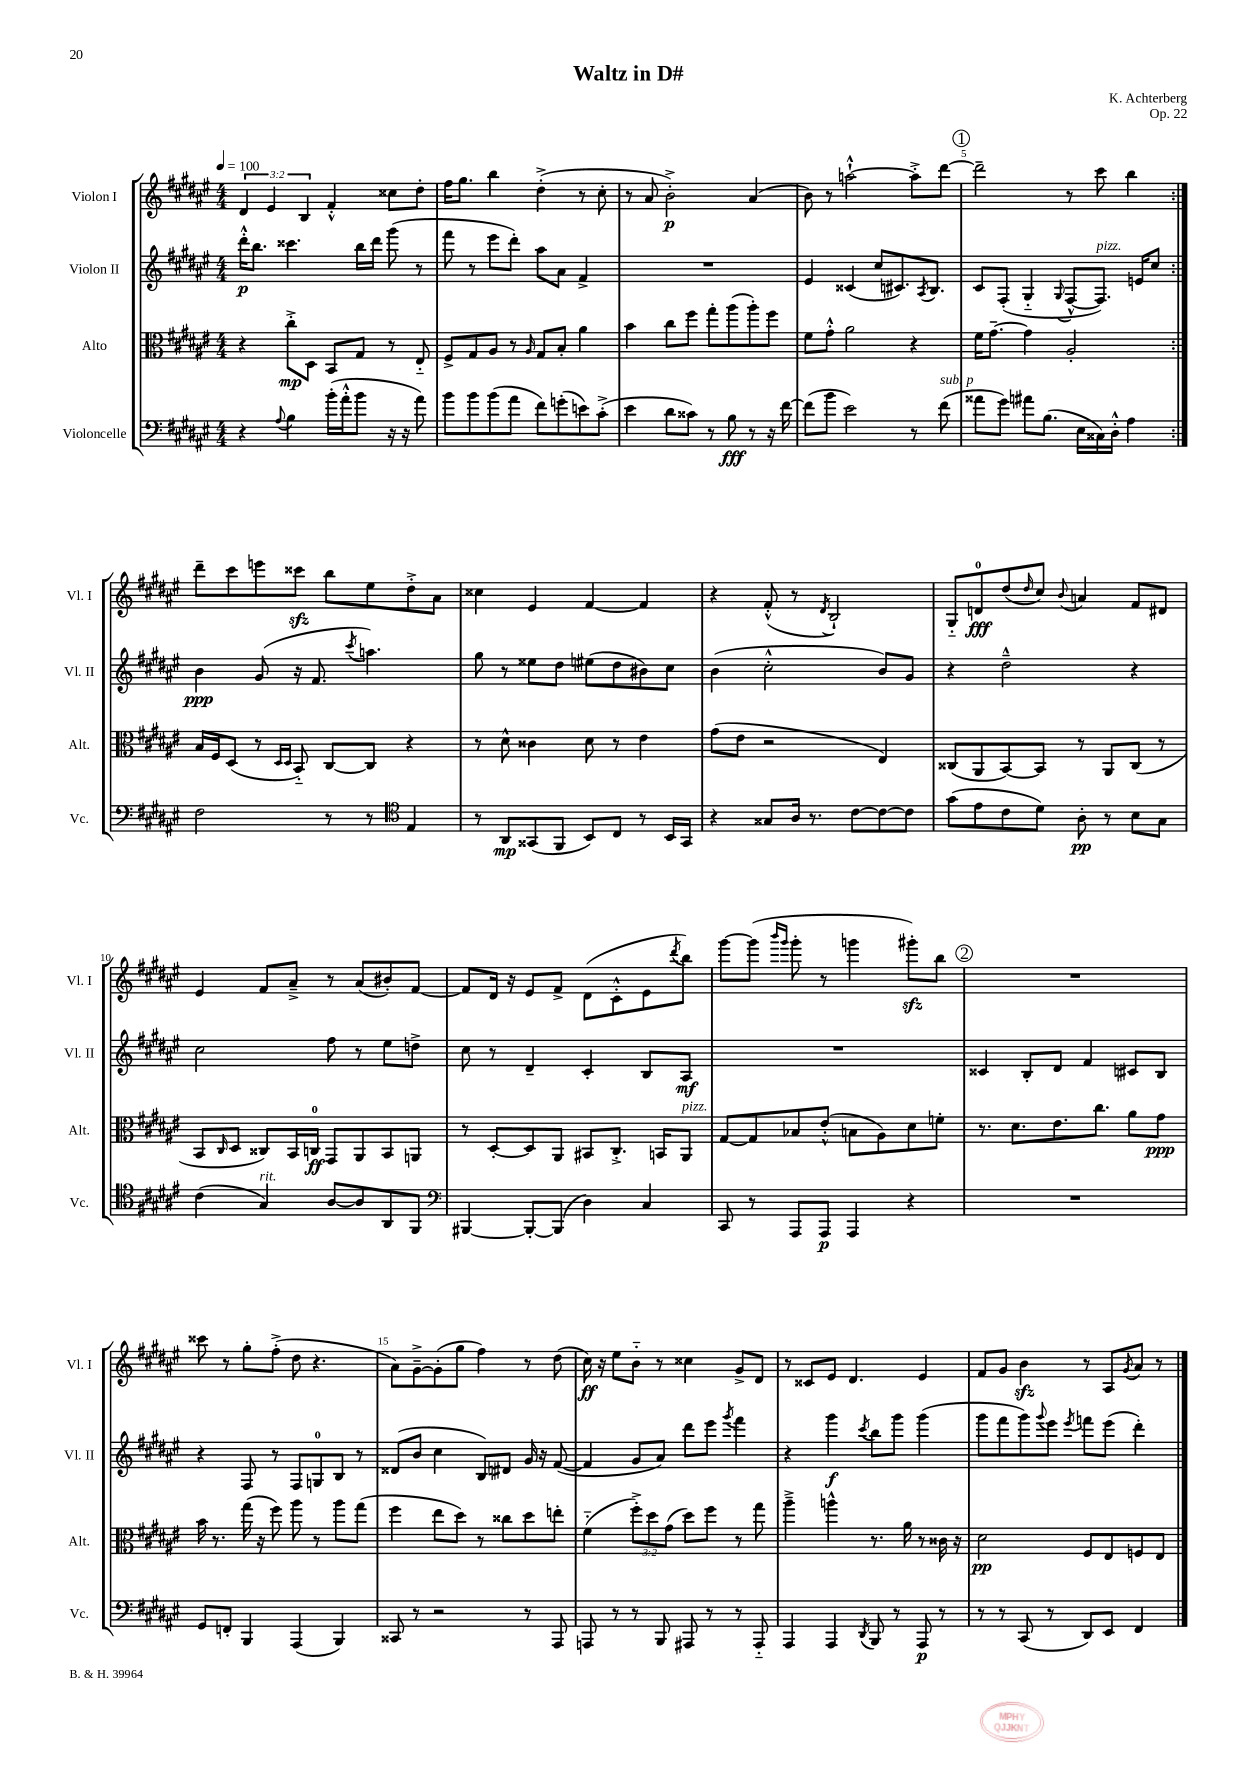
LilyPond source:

\header { title = "Waltz in D#" composer = "K. Achterberg" opus = "Op. 22" }
<<
\new StaffGroup <<
\new Staff = "s0" \with { instrumentName = "Violon I" shortInstrumentName = "Vl. I" } {
    \clef treble \key fis \major \numericTimeSignature \time 4/4 \override Staff.TupletNumber.text = #tuplet-number::calc-fraction-text \tempo 4 = 100
    \repeat volta 2 { \tuplet 3/2 { dis'4 eis'4 b4 } fis'4-.-^ cisis''8 dis''8-. |
    fis''16 gis''8. b''4 dis''4-.->( r8 cis''8-. |
    r8 ais'8 b'2-.->\p) ais'4( |
    b'8) r8 a''2~-!-^ a''8-.-> dis'''8~ |
    \mark \markup { \circle "1" } dis'''2-- r8 cis'''8 b''4 | }
    dis'''8-- cis'''8 e'''8 cisis'''8\sfz b''8 eis''8 dis''8-.-> ais'8 |
    cisis''4 eis'4 fis'4~ fis'4 |
    r4 fis'8-.-^( r8 \acciaccatura { dis'8 } b2-!) |
    gis8-_ d'8-0\fff dis''8( \grace { dis''16 } cis''8) \appoggiatura { b'8 } a'4 fis'8 dis'8 |
    eis'4 fis'8 ais'8---> r8 ais'8( bis'8-.) fis'8~ |
    fis'8 dis'16 r16 eis'8 fis'8-> dis'8( cis'8-.-^ eis'8 \acciaccatura { dis'''8 } b''8) |
    gis'''8~ gis'''8( \grace { b'''16 gis'''16 } gis'''8-. r8 g'''4 gis'''8-.\sfz) b''8 |
    \mark \markup { \circle "2" } R1 |
    cisis'''8 r8 gis''8-. fis''8-.->( dis''8 r4. |
    ais'8) gis'8~---> gis'8-.( gis''8 fis''4) r8 dis''8( |
    cis''16\ff) r16 eis''8 b'8-_ r8 cisis''4 gis'8-> dis'8 |
    r8 cisis'8 eis'8 dis'4. eis'4 |
    fis'8 gis'8 b'4\sfz r8 ais8 \acciaccatura { gis'8 } ais'8 r8 \bar "|." |
}
\new Staff = "s1" \with { instrumentName = "Violon II" shortInstrumentName = "Vl. II" } {
    \clef treble \key fis \major \numericTimeSignature \time 4/4
    \repeat volta 2 { dis'''16-.-^\p b''8. cisis'''4. b''16 dis'''16 gis'''8( r8 |
    fis'''8 r8 eis'''8 dis'''8-.) ais''8 ais'8 fis'4-> |
    R1 |
    eis'4 cisis'4( cis''8 cis'8.) \acciaccatura { ais8 } b8. |
    \mark \markup { \circle "1" } cis'8 fis8-.( gis4-_ \appoggiatura { gis8 } fis8~-^ fis8.^\markup { \italic "pizz." }) e'16 cis''8 | }
    b'4\ppp gis'8( r16 fis'8. \acciaccatura { cis'''8 } a''4.) |
    gis''8 r8 eisis''8 dis''8 eis''8( dis''8 bis'8) cis''8 |
    b'4( cis''2-.-^ b'8) gis'8 |
    r4 dis''2---^ r4 |
    cis''2 fis''8 r8 eis''8 d''8-> |
    cis''8 r8 dis'4-- cis'4-. b8 ais8\mf |
    R1 |
    \mark \markup { \circle "2" } cisis'4 b8-. dis'8 fis'4 cis'8 b8 |
    r4 fis8 r8 fis8 g8-0 b8 r8 |
    disis'8( b'8 cis''4 b8) dis'8 gis'16 r16 fis'8~( |
    fis'4 gis'8 ais'8) dis'''8 eis'''8 \acciaccatura { gis'''8 } fis'''4 |
    r4 gis'''4\f \acciaccatura { cis'''8 } b''8 gis'''8 gis'''4( |
    gis'''8 fis'''8 gis'''8) \appoggiatura { gis'''8 } eis'''8 \acciaccatura { eis'''8 } f'''8 eis'''8( dis'''4-.) \bar "|." |
}
\new Staff = "s2" \with { instrumentName = "Alto" shortInstrumentName = "Alt." } {
    \clef alto \key fis \major \numericTimeSignature \time 4/4 \override Staff.TupletNumber.text = #tuplet-number::calc-fraction-text
    \repeat volta 2 { r4 cis''8-.->\mp dis8 b,8 gis8 r8 eis8-_ |
    fis8-> gis8 ais8 r8 \grace { ais16 } gis8 b8-. ais'4 |
    b'4 cis''8 fis''8 gis''8-. ais''8( ais''8-.) fis''8 |
    fis'8 gis'8-.-^ ais'2 r4 |
    \mark \markup { \circle "1" } fis'16 gis'8.~-- gis'4 ais2-. | }
    b16 fis16 dis8( r8 \grace { dis16 dis16 } b,8-_) cis8~ cis8 r4 |
    r8 dis'8-^ cisis'4 dis'8 r8 eis'4 |
    gis'8( eis'8 r2 eis4) |
    cisis8( ais,8 b,8~) b,8 r8 ais,8 cisis8( r8 |
    b,8 \grace { cis16 } dis8 cisis8) b,16 c16-0\ff gis,8 ais,8 b,8 a,8 |
    r8 dis8~-. dis8 ais,8 bis,8 cis8.-.-> b,16 ais,8^\markup { \italic "pizz." } |
    gis8~ gis8 bes8 eis'8-.-^( b8 ais8) dis'8 f'8-. |
    \mark \markup { \circle "2" } r8. dis'8. eis'8. cis''8. ais'8 gis'8\ppp |
    b'16 r8. gis''16( r16 fis''8) ais''8 r8 ais''8 gis''8( |
    fis''4 eis''8 dis''8) r8 cisis''8 dis''8 e''8-. |
    fis'4-_( \tuplet 3/2 { fis''8-.->) dis''8 gis'8( } dis''8) fis''8 r8 gis''8 |
    ais''4---> a''4-^ r8. ais'16 r8 cisis'16 r16 |
    dis'2\pp fis8 eis8 f8 eis8 \bar "|." |
}
\new Staff = "s3" \with { instrumentName = "Violoncelle" shortInstrumentName = "Vc." } {
    \clef bass \key fis \major \numericTimeSignature \time 4/4
    \repeat volta 2 { r4 \appoggiatura { ais8 } b4 b'16-.( ais'16-.-^ b'8 r16 r16 ais'8) |
    b'8 b'8 b'8( ais'8 fis'8) g'8-.( e'8) cis'8-.->( |
    eis'4 dis'8 cisis'8) r8 b8\fff r8 r16 fis'16~ |
    fis'8( b'8 eis'2) r8 fis'8^\markup { \italic "sub. p" }( |
    \mark \markup { \circle "1" } aisis'8 gis'8) ais'8 b8.( eis16 cisis16) dis16-.-^ ais4 | }
    fis2 r8 r8 \clef tenor eis4 |
    r8 ais,8\mp gisis,8( fis,8 b,8) cis8 r8 b,16 gisis,16 |
    r4 gisis8 ais16 r8. cis'8~ cis'8~ cis'8 |
    gis'8( eis'8 cis'8 dis'8) ais8-.\pp r8 b8 gis8 |
    cis'4( gis4^\markup { \italic "rit." }) ais8~ ais8 ais,8 fis,8 |
    \clef bass bis,,4~ bis,,8~-. bis,,8( dis4) cis4 |
    cis,8 r8 ais,,8 ais,,8\p ais,,4 r4 |
    \mark \markup { \circle "2" } R1 |
    gis,8 f,8-. b,,4 ais,,4( b,,4) |
    cisis,8 r8 r2 r8 ais,,8 |
    a,,8 r8 r8 b,,8 ais,,8 r8 r8 ais,,8-_ |
    ais,,4 ais,,4 \acciaccatura { dis,8 } b,,8 r8 ais,,8\p r8 |
    r8 r8 cis,8( r8 dis,8) eis,8 fis,4 \bar "|." |
}
>>
>>
\layout { \context { \Score \override BarNumber.break-visibility = ##(#f #t #t) barNumberVisibility = #(every-nth-bar-number-visible 5) } }
